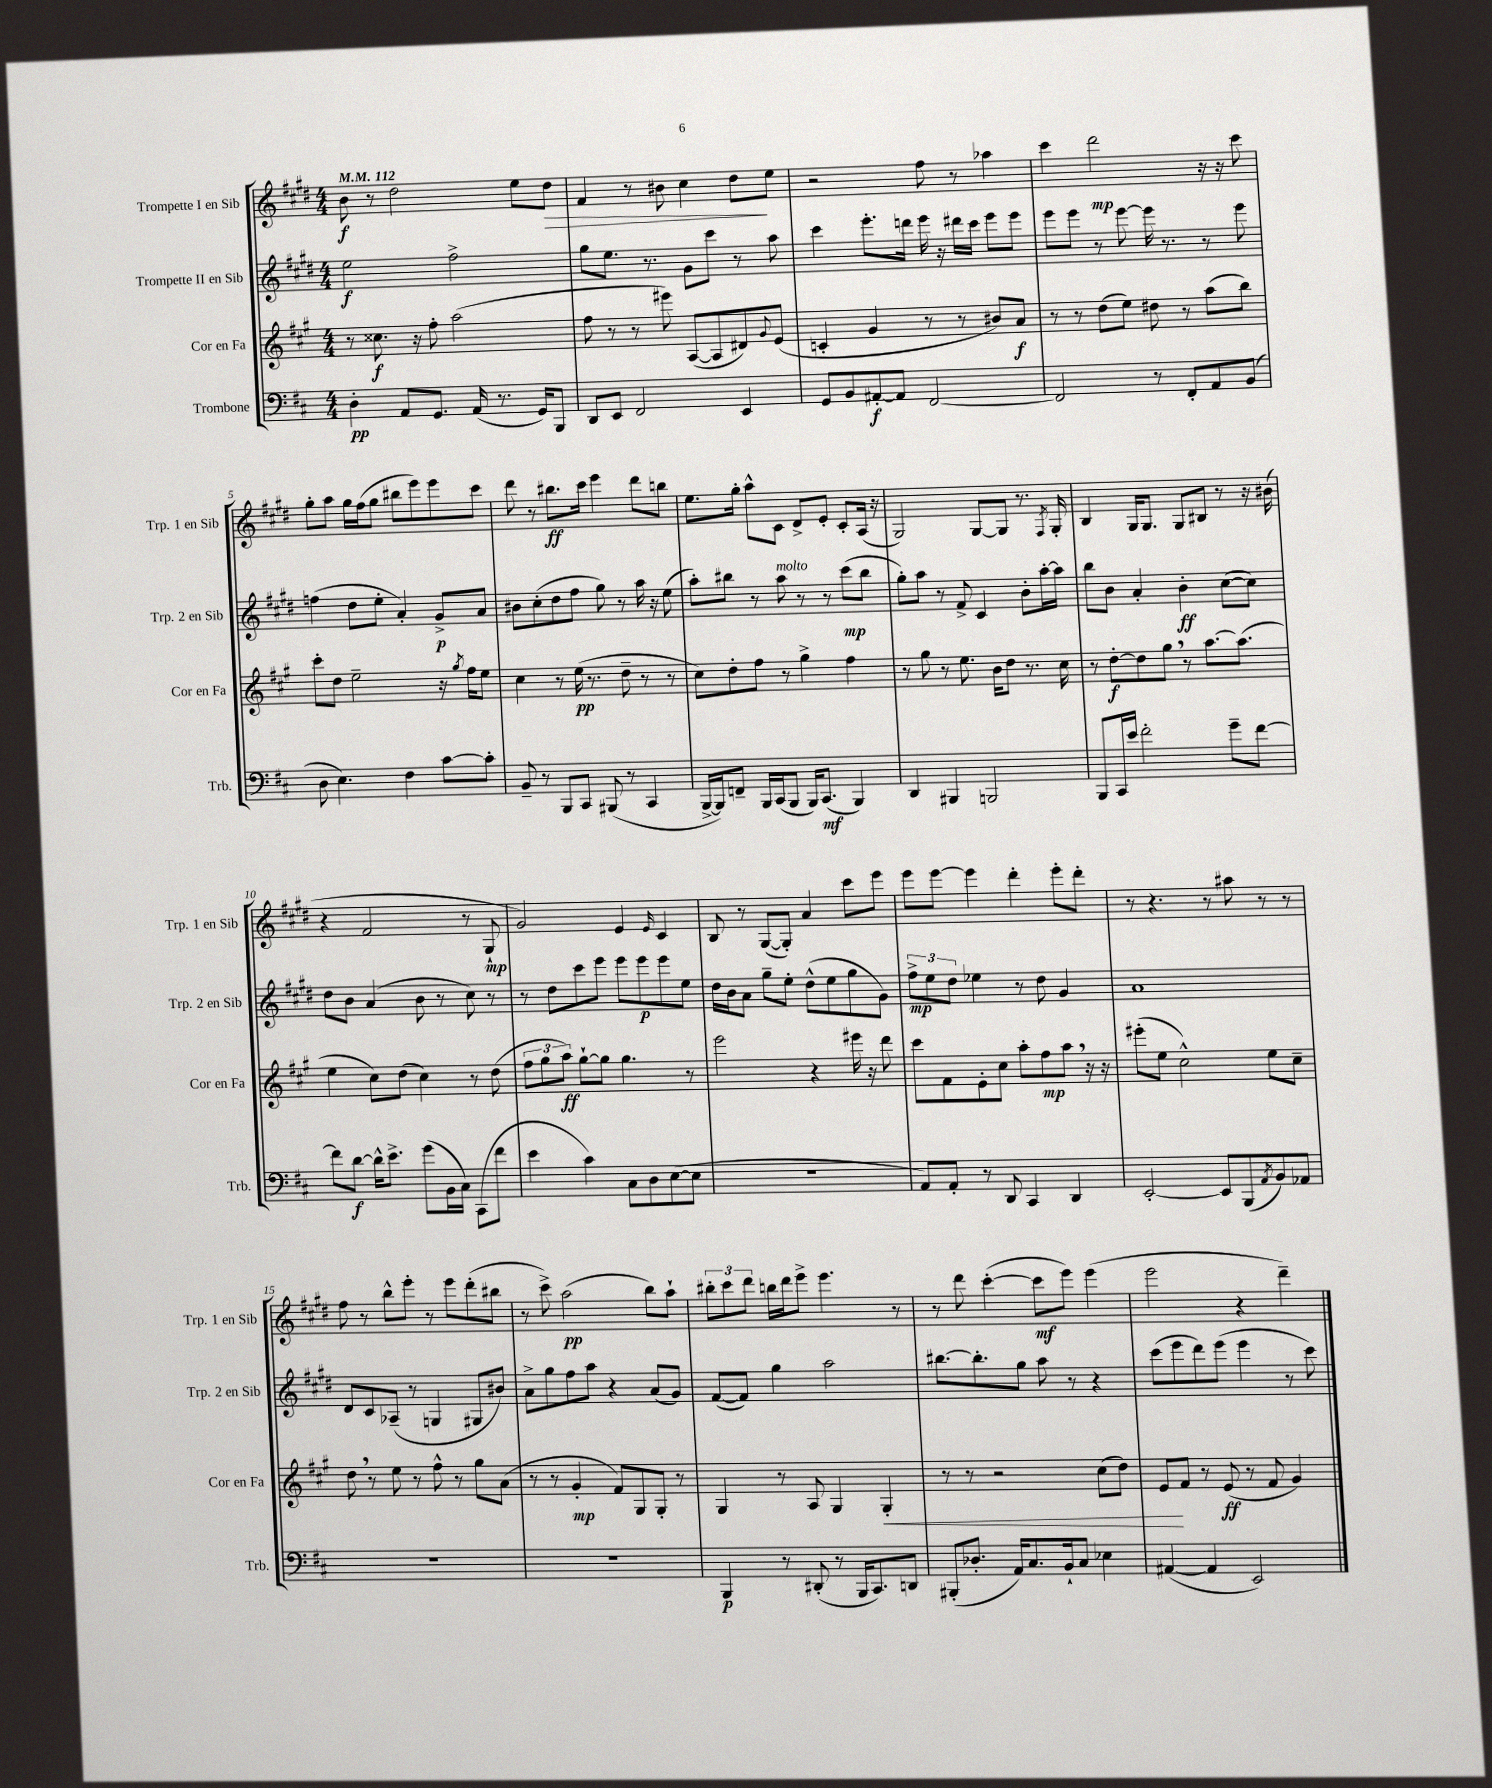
<<
\new StaffGroup <<
\new Staff = "s0" \with { instrumentName = "Trompette I en Sib" shortInstrumentName = "Trp. 1 en Sib" } {
    \clef treble \key e \major \numericTimeSignature \time 4/4 \tempo 4 = 112
    b'8\f r8 dis''2 e''8 dis''8\> |
    fis'4 r8 bis'8 cis''4 dis''8\! e''8 |
    r2 fis''8 r8 aes''4 |
    cis'''4 dis'''2\mp r16 r16 cis'''8 |
    gis''8-. a''8 gis''16 fis''16( gis''8 bis''8 e'''8) e'''8 cis'''8 |
    dis'''8 r8 bis''8.\ff cis'''16 e'''4 dis'''8 b''8 |
    e''8. gis''16-. a''8-^ cis'8 dis'8-> e'8-. cis'8-. a16( r16 |
    gis2) gis8~ gis8 r8. \acciaccatura { fis8 } gis16-. |
    b4 gis16 gis8. gis8 bis8 r8 r16 bis'16( |
    r4 fis'2 r8 gis8-!\mp |
    gis'2) e'4 \grace { e'16 } cis'4 |
    b8 r8 gis8~( gis8-.) a'4 cis'''8 e'''8 |
    e'''8 e'''8~ e'''4 dis'''4-. e'''8-. dis'''8-. |
    r8 r4. r8 ais''8 r8 r8 |
    fis''8 r8 b''8-^ e'''8-. r8 e'''8 dis'''8-.( bis''8 |
    r8 cis'''8->) a''2\pp( b''8) a''8-! |
    \tuplet 3/2 { bis''8-. cis'''8 dis'''8 } b''16 dis'''16 e'''8-> e'''4. r8 |
    r8 dis'''8 cis'''4~-.( cis'''8\mf e'''8) e'''4( |
    e'''2 r4 dis'''4--) \bar "|." |
}
\new Staff = "s1" \with { instrumentName = "Trompette II en Sib" shortInstrumentName = "Trp. 2 en Sib" } {
    \clef treble \key e \major \numericTimeSignature \time 4/4
    e''2\f fis''2-> |
    gis''8 e''8. r8. gis'8 cis'''8 r8 a''8 |
    cis'''4 e'''8.-. d'''16 e'''16 r16 dis'''16 cis'''16 e'''8 e'''8 |
    e'''8 e'''8 r8 e'''8~ e'''16 r8. r8 e'''8 |
    f''4( dis''8 e''8-. a'4-.) gis'8->\p a'8 |
    bis'8 cis''8-.( dis''8 fis''8 gis''8) r8 a''16 r16 e''8( |
    a''8-.) bis''8 r8 a''8^\markup { \italic "molto" } r8 r8 cis'''8\mp( bis''8 |
    gis''8-.) a''8 r8 fis'8-> cis'4 b'8-. a''16~-. a''16 |
    b''8 b'8 a'4-. b'4-.\ff cis''8~( cis''8) |
    dis''8 b'8 a'4( b'8 r8 cis''8) r8 |
    r8 dis''8 cis'''8 e'''8 e'''8 e'''8\p e'''8 e''8 |
    dis''16 b'16 a'8 gis''8-- e''8-. dis''8-^( e''8 gis''8 gis'8) |
    \tuplet 3/2 { fis''8->\mp e''8 dis''8 } ees''4 r8 dis''8 gis'4 |
    a'1 |
    dis'8 cis'8 aes8--( r8 g4 gis8 bis'8) |
    a'8-> gis''8 fis''8 a''8 r4 a'8( gis'8) |
    fis'8~( fis'8) gis''4 a''2 |
    bis''8.~ bis''8.-. gis''8 a''8 r8 r4 |
    cis'''8( e'''8 dis'''8) e'''8( e'''4 r8 cis'''8) \bar "|." |
}
\new Staff = "s2" \with { instrumentName = "Cor en Fa" shortInstrumentName = "Cor en Fa" } {
    \clef treble \key a \major \numericTimeSignature \time 4/4
    r8 cisis''8.\f r16 fis''8-. a''2( |
    fis''8 r8 r8 eis'''8) a8~( a8 dis'8) \appoggiatura { gis'8 } e'8( |
    c'4-. gis'4 r8 r8 bis'8) a'8\f |
    r8 r8 d''8( e''8) dis''8 r8 a''8( b''8) |
    cis'''8-. d''8 e''2-- r16 \acciaccatura { gis''8 } fis''16 e''8 |
    cis''4 r8 e''16\pp( r8. d''8-- r8 r8 |
    cis''8) d''8-. fis''8 r8 gis''4-> fis''4 |
    r8 gis''8 r8 e''8. b'16 d''8 r8. cis''16 |
    r8 d''8~-.\f d''8 gis''8 \breathe r8 a''8.~ a''8.( |
    e''4 cis''8) d''8( cis''4) r8 d''8( |
    \tuplet 3/2 { fis''8 gis''8 a''8\ff) } gis''8~-! gis''8 gis''4. r8 |
    e'''2 r4 eis'''16 r16 d'''8 |
    cis'''8 fis'8 e'8-. cis''8 a''8-. fis''8\mp a''8 \breathe r16 r16 |
    eis'''8-.( e''8 cis''2-^) e''8 cis''8-- |
    d''8 \breathe r8 e''8 r8 fis''8-^ r8 gis''8 a'8( |
    r8 r8 gis'4-.\mp fis'8) gis8 gis8-. r8 |
    gis4 r8 a8 gis4 gis4-.\< |
    r8 r8 r2 cis''8( d''8) |
    e'8\! fis'8 r8 e'8\ff( r8 fis'8 gis'4) \bar "|." |
}
\new Staff = "s3" \with { instrumentName = "Trombone" shortInstrumentName = "Trb." } {
    \clef bass \key d \major \numericTimeSignature \time 4/4
    d4-.\pp a,8 g,8. a,16( r8. g,16) b,,8 |
    d,8 e,8 fis,2 e,4 |
    g,8 b,8 ais,8~-.\f ais,8 fis,2~ |
    fis,2 r8 fis,8-. a,8 b,8( |
    d8 e4.) fis4 cis'8~ cis'8-. |
    b,8-- r8 b,,8 cis,8 bis,,8( r8 cis,4 |
    b,,16~-> b,,16) f,8-- b,,16 cis,16( b,,8 b,,16) cis,8.\mf( b,,4) |
    d,4 bis,,4 b,,2 |
    b,,8 cis,16 e'16 fis'2-. g'8-- fis'8~ |
    fis'8 d'8~\f d'16-^ e'8.-> g'8( b,16 cis16) cis,8( fis'8 |
    e'4 cis'4) cis8 d8 e8~( e8 |
    R1 |
    a,8) a,8-. r8 d,8 cis,4 d,4 |
    e,2~-. e,8 b,,8( \acciaccatura { a,8 } b,8) aes,8 |
    R1 |
    R1 |
    b,,4\p r8 dis,8-.( r8 b,,16 cis,8.) d,8 |
    bis,,8-.( des8.-. a,16) cis8. b,16-! cis8 ees4 |
    ais,4~( ais,4 e,2) \bar "|." |
}
>>
>>
